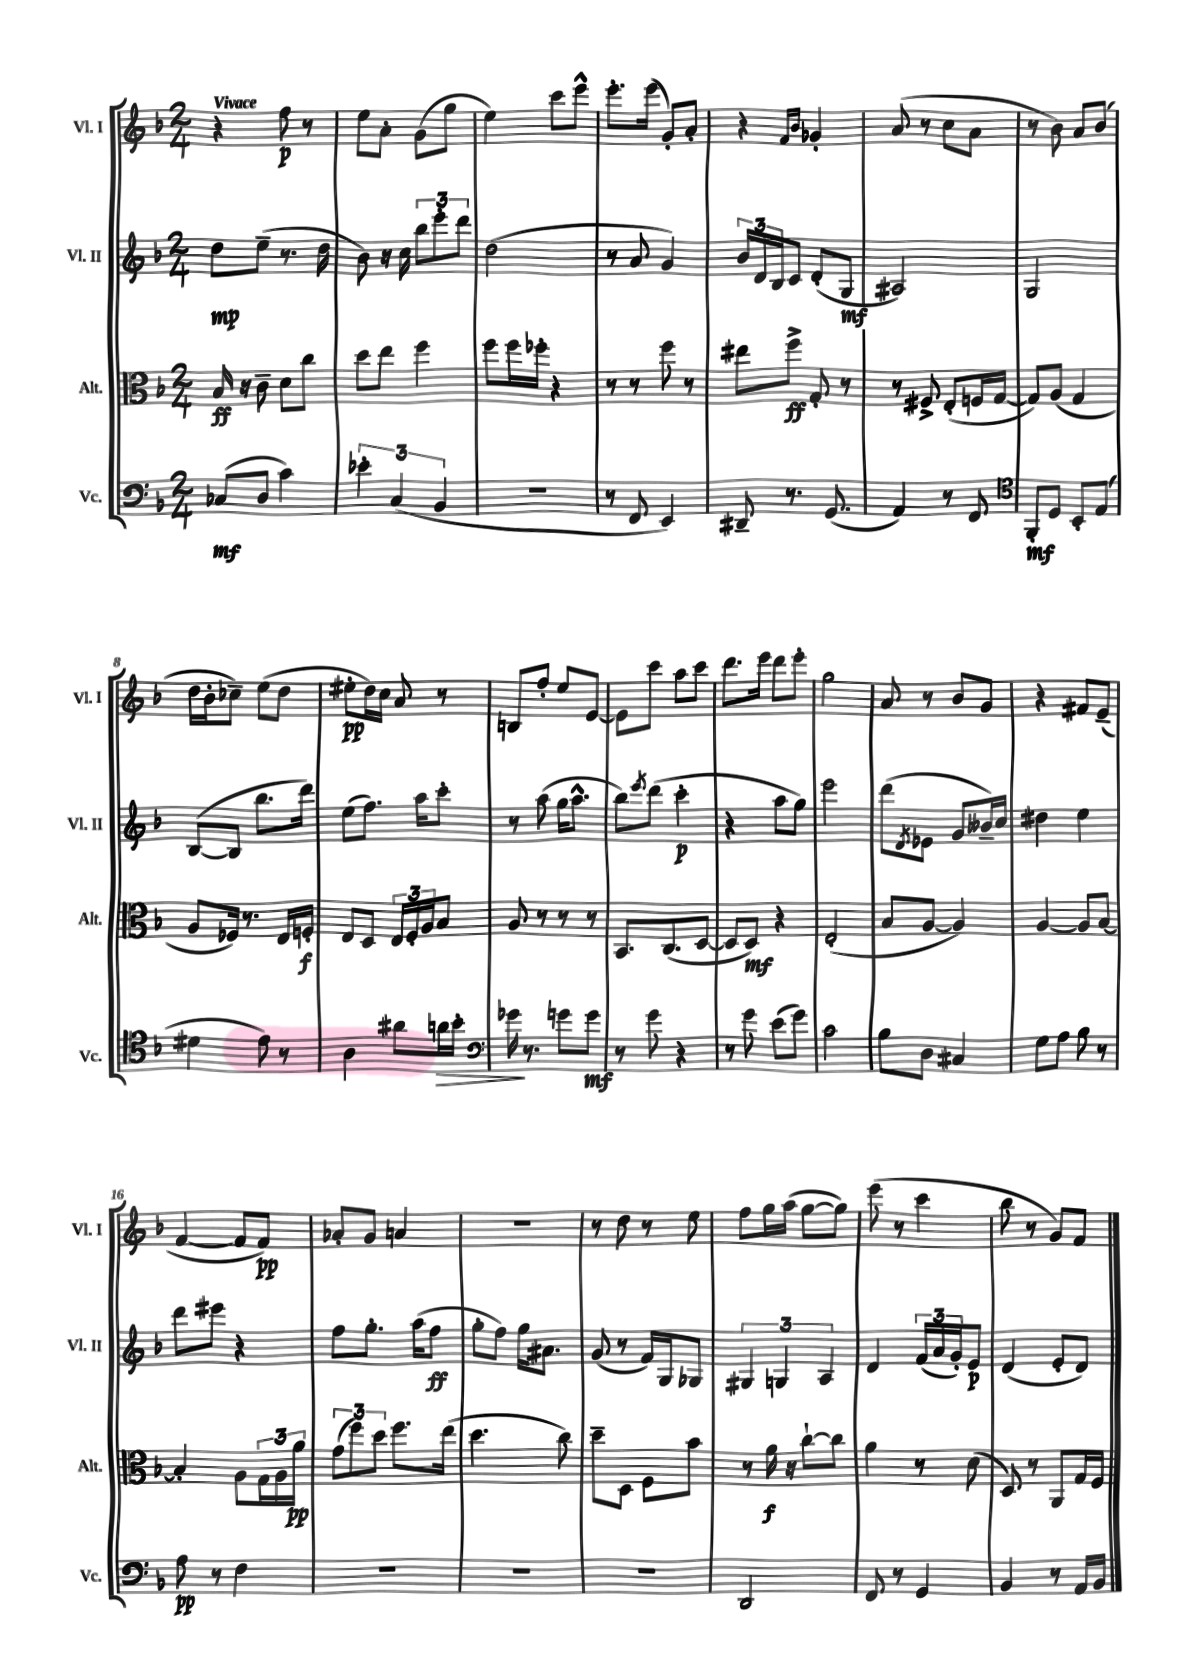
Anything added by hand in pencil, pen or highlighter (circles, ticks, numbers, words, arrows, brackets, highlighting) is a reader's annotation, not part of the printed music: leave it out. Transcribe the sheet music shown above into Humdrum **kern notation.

**kern	**kern	**kern	**kern
*staff4	*staff3	*staff2	*staff1
*clefF4	*clefC3	*clefG2	*clefG2
*k[b-]	*k[b-]	*k[b-]	*k[b-]
*M2/4	*M2/4	*M2/4	*M2/4
(8C-	16B-	8dd	4r
.	16r	.	.
8D	8c~	(8ee~	.
4c)	8d	8.r	8ff
.	8cc	.	8r
.	.	16dd	.
=	=	=	=
6e-'	8dd	8b-)	8ee
.	8ee	16r	8a'
(6C	.	.	.
.	.	16cc	.
.	4ff	12bb-	(8g
6BB-	.	12eee'	.
.	.	.	8gg
.	.	12ddd	.
=	=	=	=
2r	8ff	(2dd	4ee)
.	16ff	.	.
.	16ff-'	.	.
.	4r	.	8ccc
.	.	.	8eee^^
=	=	=	=
8r	8r	8r	8.eee'
8FF	8r	8a	.
.	.	.	(16eee
4EE)	8ff	4g)	8g')
.	8r	.	8a'
=	=	=	=
8DD#~	8ee#	24b-	4r
.	.	24d	.
.	.	24B-	.
8.r	8ff^	8c	.
.	.	.	16qqf
.	.	.	16qqb-
.	8G'	(8d'	4g-'
(8.GG	.	.	.
.	8r	8G	.
=	=	=	=
4AA)	8r	2A#)	(8a
.	8F#^	.	8r
8r	(8E'	.	8cc
8FF	16F	.	8a
.	[16G	.	.
=	=	=	=
*clefC4	*	*	*
8FF'	8G])	2G	8r
8D	(8A	.	8b-)
8BB-'	4G	.	8a
(8E	.	.	(8b-
=	=	=	=
4d#	8A	([8B-	16dd
.	.	.	16b-'
.	16F-)	8B-]	8cc-~)
.	8.r	.	.
8e)	.	8.bb-	(8ee
8r	16E	.	8dd
.	16F'	16ddd)	.
=	=	=	=
4A	8E	(8ee	8ee#'
.	8D	8.ff)	16dd)
.	.	.	16cc
8a#	24E	.	8a
.	24F'	.	.
.	.	16aa	.
.	24A	.	.
16a	8B-	8ccc'	8r
16b-'	.	.	.
=	=	=	=
*clefF4	*	*	*
16g-	8A	8r	8B
8.r	.	.	.
.	8r	(8aa	8ff'
8g	8r	16gg	8ee
.	.	8.aa^^	.
8g	8r	.	[8e
=	=	=	=
8r	8.BB-	8bb-)	8e]
.	.	8qeee	.
8g	.	(8ddd	8ccc
.	(8.C	.	.
4r	.	4ccc'	8aa
.	[8D	.	8ccc
=	=	=	=
8r	8D]	4r	8.ddd
8g	8D)	.	.
.	.	.	16eee
(8e	4r	8aa	8ddd
8g)	.	8gg)	8eee'
=	=	=	=
2c	(2E'	2eee	2gg
=	=	=	=
8B-	8B-	(8ddd	8a
.	.	8qd	.
8D	[8A	8e-	8r
4C#	4A])	8g	8b-
.	.	16b--~)	8g
.	.	16cc	.
=	=	=	=
8G	[4A	4dd#	4r
8A	.	.	.
8B-	8A]	4ee	8f#
8r	[8B-	.	(8e~
=	=	=	=
8A	4B-']	8ddd	[4f
8r	.	8eee#	.
4F	8A	4r	8f]
.	24G	.	8f)
.	24A	.	.
.	24a	.	.
=	=	=	=
2r	(12g	8ff	8a-'
.	12ff)	.	.
.	.	8.gg'	8g
.	12dd	.	.
.	8.ff	.	4a
.	.	(16aa	.
.	.	8ff	.
.	(16ee	.	.
=	=	=	=
2r	4.dd	8gg'	2r
.	.	8ff)	.
.	.	16gg	.
.	.	8.a#	.
.	8cc)	.	.
=	=	=	=
2r	8dd~	(8g	8r
.	8D	8r	8dd
.	8F	16f)	8r
.	.	16G	.
.	8b-	8G-	8ee
=	=	=	=
2DD	8r	6G#	8ff
.	16a	.	16gg
.	.	6G	.
.	16r	.	(16aa
.	[8cc`	.	[8gg
.	.	6A	.
.	8cc]	.	8gg])
=	=	=	=
8FF	4a	4d	(8eee
8r	.	.	8r
4GG	8r	(24f	4ccc
.	.	24a	.
.	.	24g')	.
.	(8d	8e	.
=	=	=	=
4BB-	8D)	(4d	8bb-
.	8r	.	8r
8r	8AA	8e'	8g)
16AA	16G	8d)	8f
16BB-	16F	.	.
==	==	==	==
*-	*-	*-	*-
